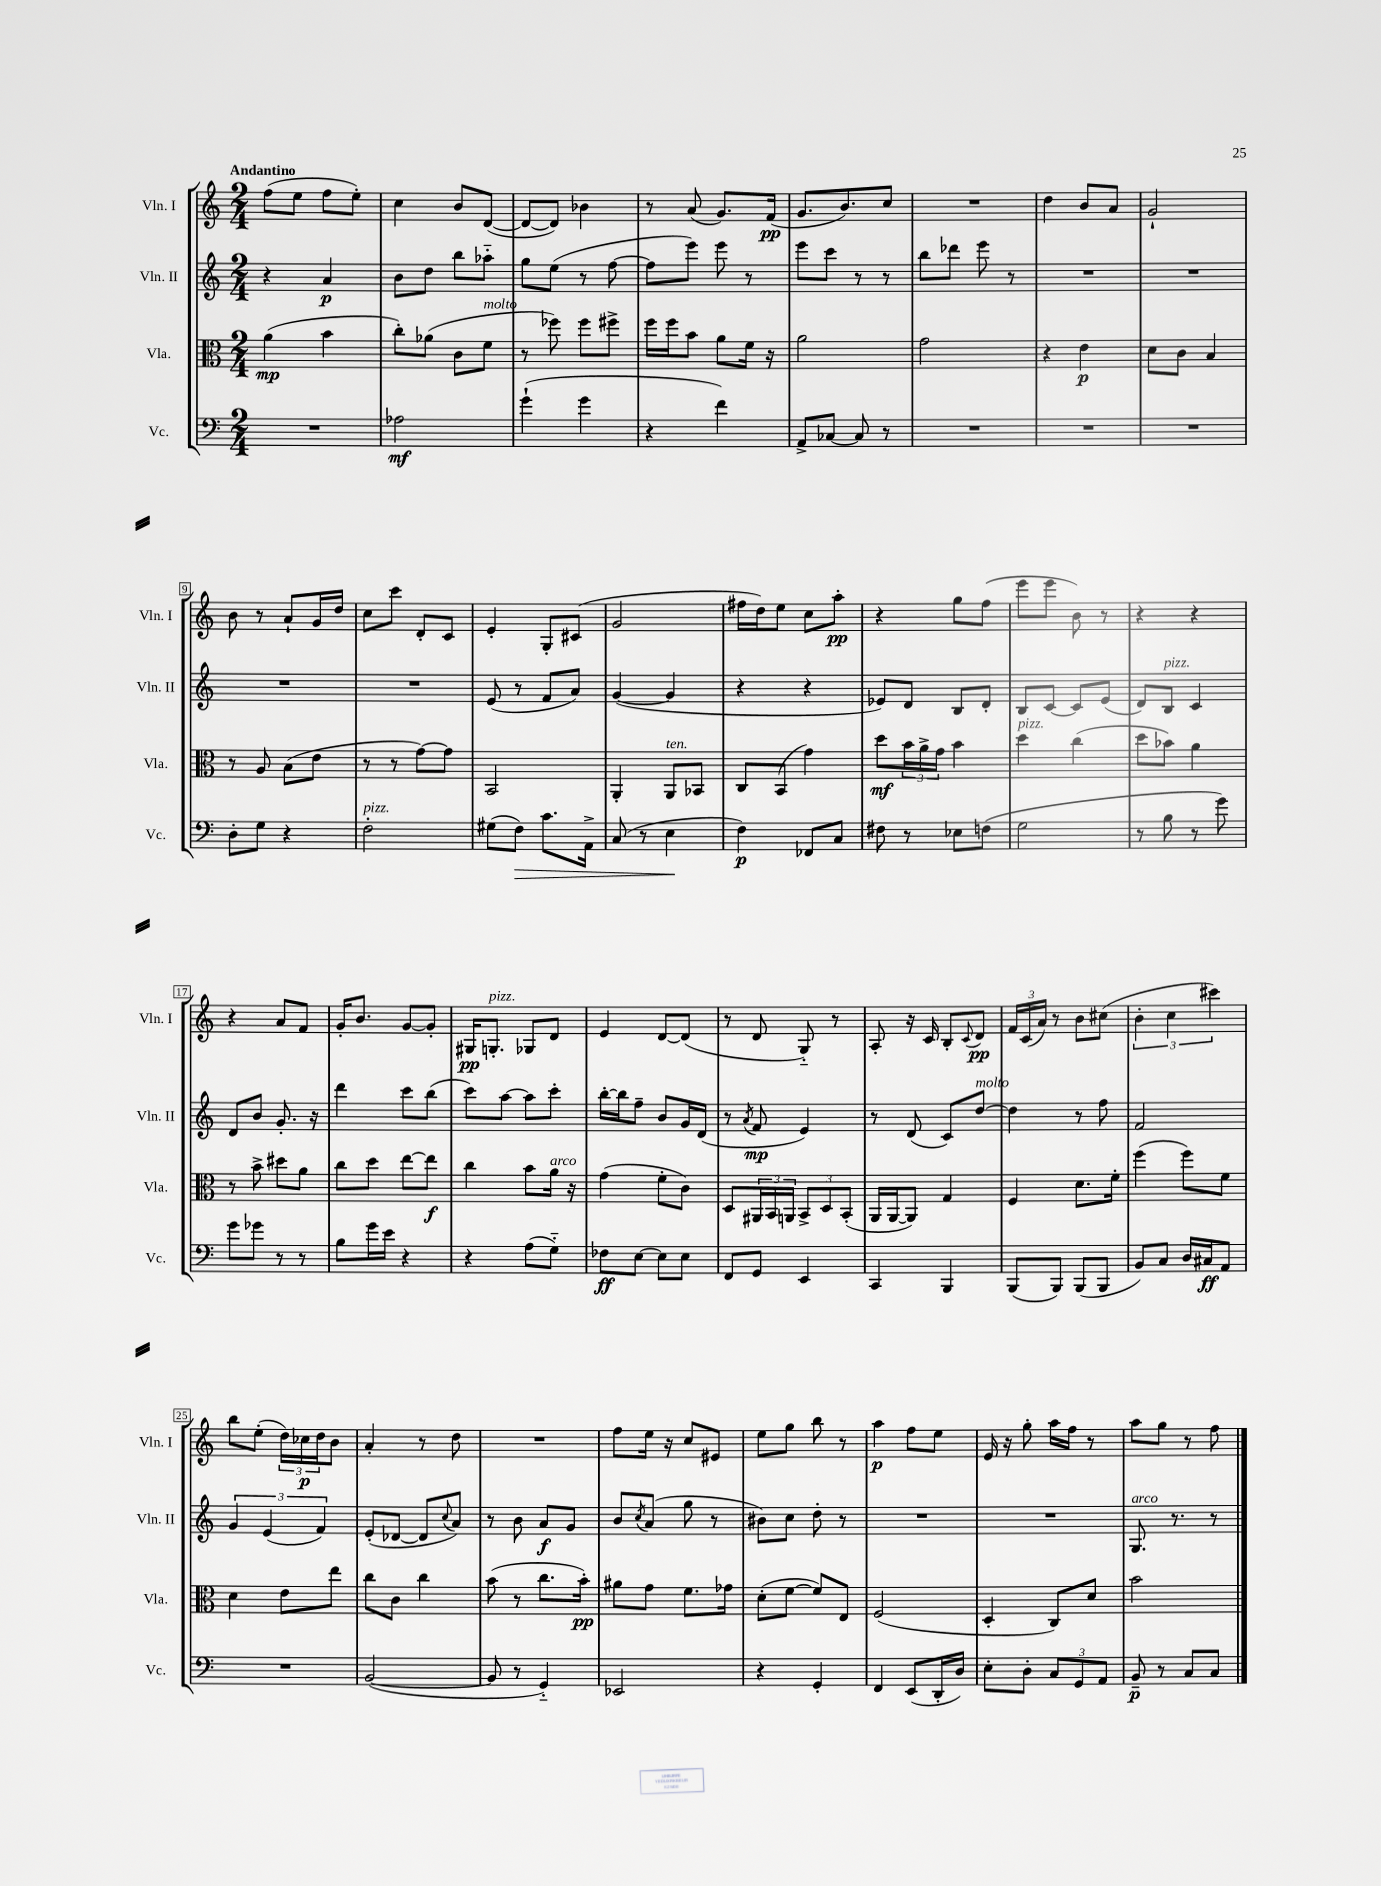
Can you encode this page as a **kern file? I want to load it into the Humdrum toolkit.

**kern	**kern	**kern	**kern
*staff4	*staff3	*staff2	*staff1
*clefF4	*clefC3	*clefG2	*clefG2
*k[]	*k[]	*k[]	*k[]
*M2/4	*M2/4	*M2/4	*M2/4
2r	(4a	4r	(8ff
.	.	.	8ee
.	4b	4a	8ff
.	.	.	8ee')
=	=	=	=
2A-	8cc')	8b	4cc
.	(8a-	8dd	.
.	8c	8bb	8b
.	8f	8aa-'~	([8d
=	=	=	=
(4g`	8r	8gg	8d_
.	8ff-)	(8ee	8d])
4g	8ff-	8r	4b-
.	8ff#^	[8ff	.
=	=	=	=
4r	16ff	8ff]	8r
.	16ff	.	.
.	8b	8eee)	(8a
4f)	8a	8eee	8.g)
.	16f	8r	.
.	16r	.	(16f
=	=	=	=
8AA^	2a	8eee	8.g
[8C-	.	8ccc	.
.	.	.	8.b)
8C-]	.	8r	.
8r	.	8r	8cc
=	=	=	=
2r	2g	8bb	2r
.	.	8ddd-	.
.	.	8eee	.
.	.	8r	.
=	=	=	=
2r	4r	2r	4dd
.	4e	.	8b
.	.	.	8a
=	=	=	=
2r	8d	2r	2g`
.	8c	.	.
.	4B	.	.
=	=	=	=
8D'	8r	2r	8b
8G	8A	.	8r
4r	(8B	.	8a`
.	8e	.	16g
.	.	.	16dd
=	=	=	=
2F'	8r	2r	8cc
.	8r	.	8ccc
.	[8g)	.	8d'
.	8g]	.	8c
=	=	=	=
(8G#	2BB	(8e	4e'
8F)	.	8r	.
8.c	.	8f	8G'
.	.	8a)	(8c#
16AA^	.	.	.
=	=	=	=
(8C	4AA'	([4g	2g
8r	.	.	.
4E	8AA	4g]	.
.	8BB-	.	.
=	=	=	=
4F)	8C	4r	16ff#
.	.	.	16dd)
.	(8BB	.	8ee
8FF-	4g)	4r	8cc
8C	.	.	8aa'
=	=	=	=
8F#	8dd	8e-)	4r
8r	24b	8d	.
.	24a^	.	.
.	24g	.	.
8E-	4b	8B	8gg
(8F	.	8d'	(8ff
=	=	=	=
2G	4dd	8B	8eee
.	.	[8c	8eee
.	(4cc	8c]	8b)
.	.	(8e	8r
=	=	=	=
8r	8dd	8d)	4r
8B	8b-)	8B	.
8r	4a	4c	4r
8g)	.	.	.
=	=	=	=
8g	8r	8d	4r
8g-	8b^	8b	.
8r	8dd#	8.g'	8a
8r	8a	.	8f
.	.	16r	.
=	=	=	=
8B	8cc	4ddd	16g'
.	.	.	8.b
16g	8dd	.	.
16e	.	.	.
4r	[8ee	8ccc	[8g
.	8ee]	(8bb	8g']
=	=	=	=
4r	4cc	8ccc)	16G#
.	.	.	8.G'
.	.	[8aa	.
(8A	8b	8aa]	8G-
8G'~)	16a	8ccc'	8d
.	16r	.	.
=	=	=	=
8F-	(4g	[16bb'	4e
.	.	16bb]	.
[8E	.	8ff~	.
8E]	8f'	8b	[8d
8E	8c)	16g	(8d]
.	.	(16d	.
=	=	=	=
8FF	8D	8r	8r
.	.	8qa	.
8GG	24AA#	8f	8d
.	24BB	.	.
.	24AA	.	.
4EE	12BB^	4e)	8G'~)
.	12D	.	.
.	.	.	8r
.	(12BB'	.	.
=	=	=	=
4CC	16AA	8r	8A'
.	[16AA	.	.
.	8AA])	(8d	16r
.	.	.	16c
4BBB	4G	8c)	8B'
.	.	.	8qqc
.	.	[8dd	8d
=	=	=	=
(8BBB	4F	4dd]	24f
.	.	.	(24c
.	.	.	24a)
8BBB)	.	.	8r
(8BBB	8.d	8r	8b
8BBB	.	8ff	(8cc#
.	16f'	.	.
=	=	=	=
8BB)	(4ff	2f	6b'
8C	.	.	.
.	.	.	6cc
16D	8ff)	.	.
16C#	.	.	.
.	.	.	6ccc#)
8AA	8f	.	.
=	=	=	=
2r	4d	6g	8bb
.	.	.	(8ee'
.	.	(6e	.
.	8e	.	24dd)
.	.	.	24cc-
.	.	6f)	24dd
.	8ee	.	8b
=	=	=	=
([2BB	8cc	(8e'	4a'
.	8c	[8d-	.
.	4cc	8d-]	8r
.	.	8qqcc	.
.	.	8a)	8dd
=	=	=	=
8BB]	(8b	8r	2r
8r	8r	8b	.
4GG'~)	8.cc	8a	.
.	.	8g	.
.	16b')	.	.
=	=	=	=
2EE-	8a#	8b	8ff
.	.	8qcc	.
.	8g	(8a	16ee
.	.	.	16r
.	8.f	8gg	8cc
.	.	8r	8e#
.	16g-	.	.
=	=	=	=
4r	(8d'	8b#)	8ee
.	[8f	8cc	8gg
4GG'	8f])	8dd'	8bb
.	8E	8r	8r
=	=	=	=
4FF	(2F	2r	4aa
(8EE	.	.	8ff
16DD'	.	.	8ee
16D)	.	.	.
=	=	=	=
8E'	4D'	2r	16e
.	.	.	16r
8D'	.	.	8gg'
12C	8C)	.	16aa
.	.	.	16ff
12GG	.	.	.
.	8d	.	8r
12AA	.	.	.
=	=	=	=
8BB~	2b	8.G	8aa
8r	.	.	8gg
.	.	8.r	.
8C	.	.	8r
8C	.	8r	8ff
==	==	==	==
*-	*-	*-	*-
